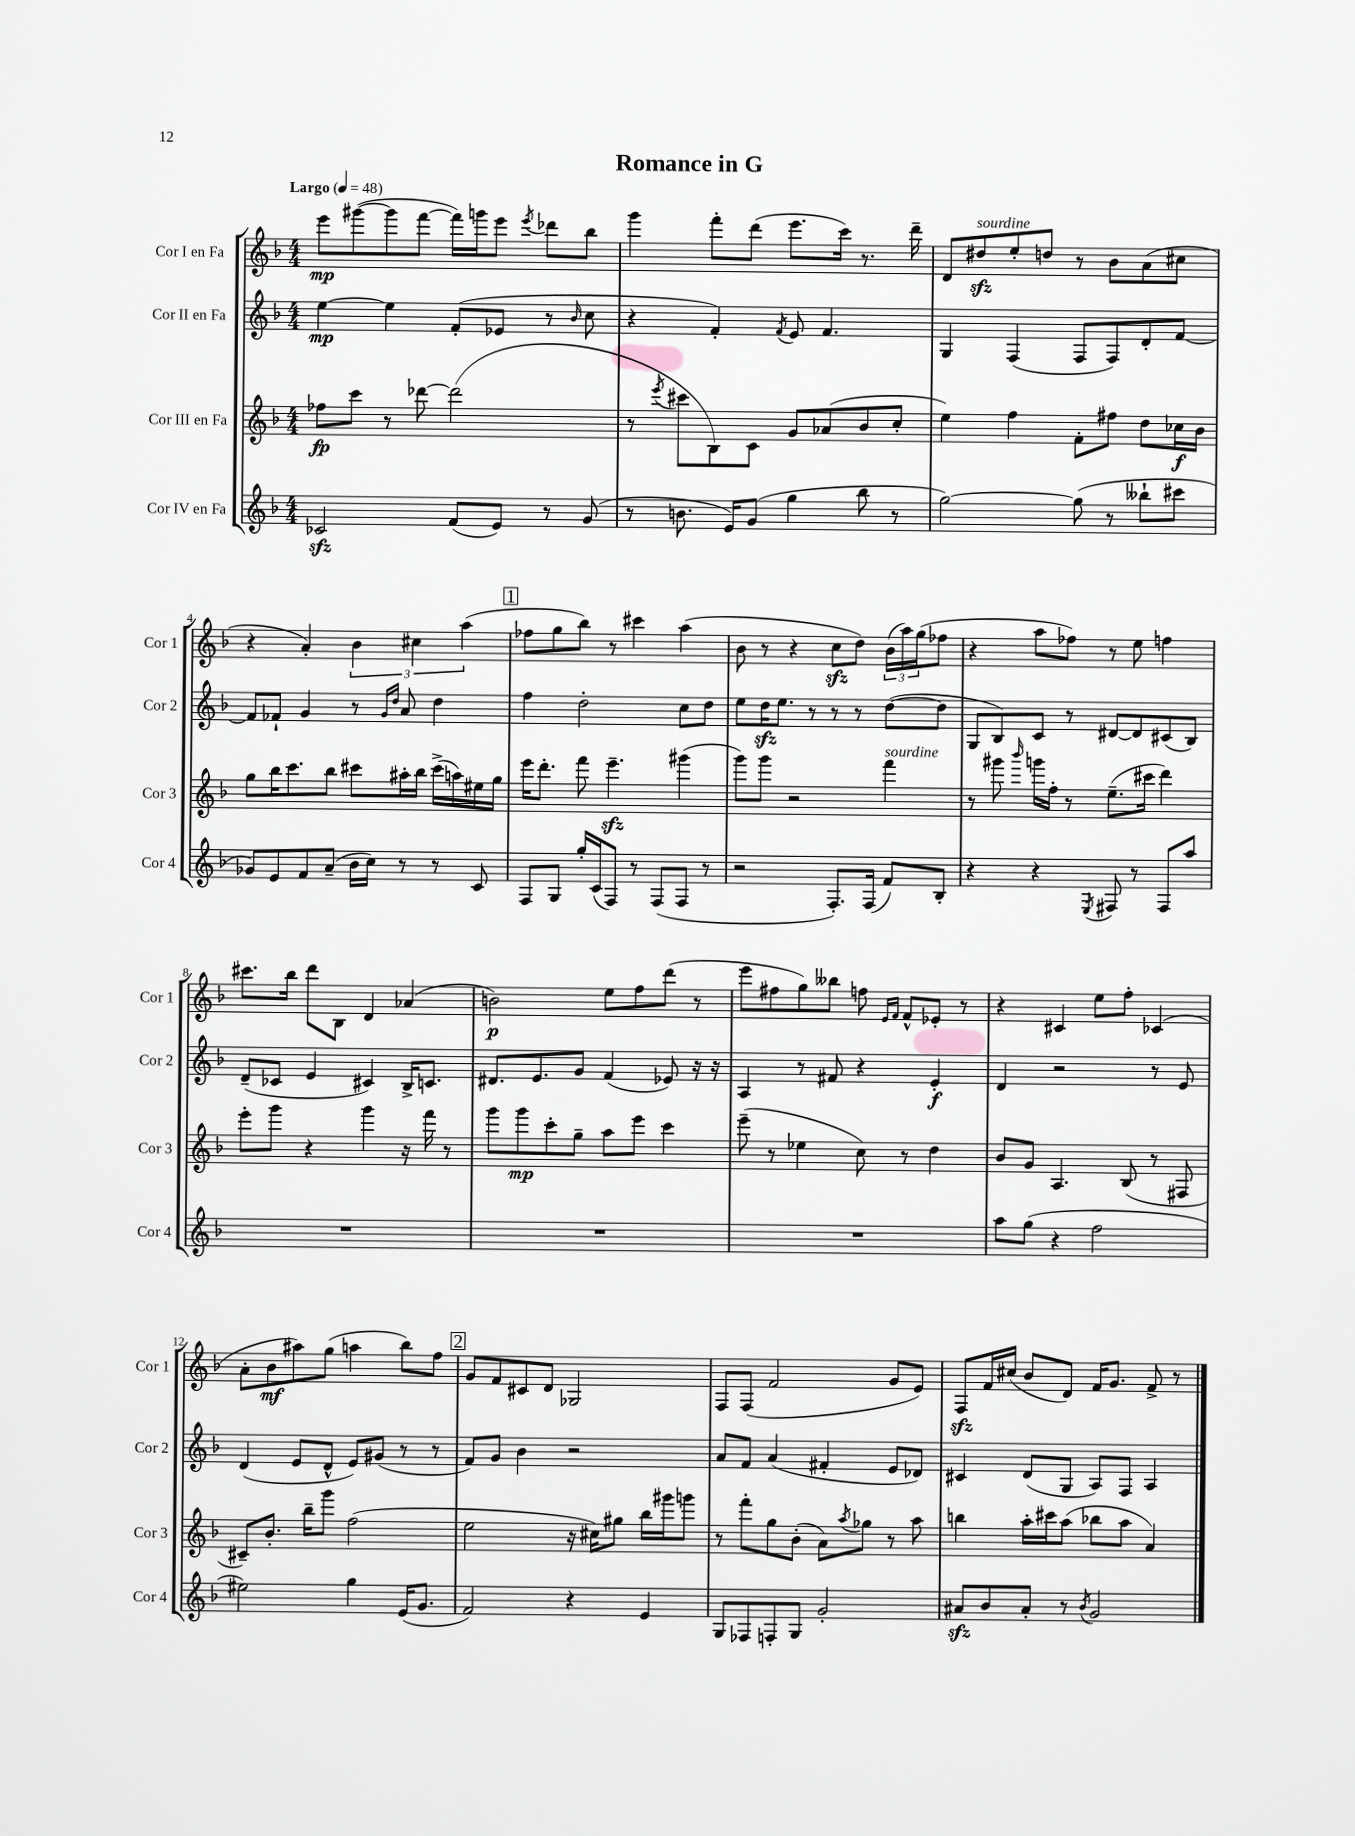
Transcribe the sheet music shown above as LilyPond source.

\header { title = "Romance in G" }
<<
\new StaffGroup <<
\new Staff = "s0" \with { instrumentName = "Cor I en Fa" shortInstrumentName = "Cor 1" } {
    \clef treble \key f \major \numericTimeSignature \time 4/4 \tempo "Largo" 4 = 48
    e'''8\mp gis'''8~( gis'''8 f'''8~ f'''16) g'''16 e'''8 \acciaccatura { e'''8 } des'''8 bes''8 |
    g'''4 f'''8-. d'''8( e'''8. c'''16) r8. d'''16-- |
    d'8 dis''8\sfz^\markup { \italic "sourdine" } e''8-. d''8 r8 bes'8 a'8( cis''8 |
    r4 a'4-.) \tuplet 3/2 { bes'4 cis''4 a''4( } |
    \mark \markup { \box "1" } fes''8 g''8 bes''8) r8 cis'''4 a''4( |
    bes'8 r8 r4 c''8\sfz d''8) \tuplet 3/2 { bes'16( a''16) g''16( } fes''8 |
    r4 a''8 fes''8) r8 e''8 f''4 |
    cis'''8. bes''16 d'''8 bes8 d'4 aes'4( |
    b'2\p) e''8 f''8 d'''8( r8 |
    e'''8 fis''8 g''8) beses''8 f''8 \grace { e'16 f'16 } f'8-^ ees'8-. r8 |
    r4 cis'4 e''8 f''8-. ces'4( |
    a'8-. bes'8\mf ais''8) g''8( a''4 bes''8) f''8 |
    \mark \markup { \box "2" } g'8 f'8 cis'8 d'8 ges2 |
    f8 f8( f'2 g'8 e'8) |
    f8\sfz f'16 cis''16( bes'8 d'8) f'16 g'8. f'8-> r8 \bar "|." |
}
\new Staff = "s1" \with { instrumentName = "Cor II en Fa" shortInstrumentName = "Cor 2" } {
    \clef treble \key f \major \numericTimeSignature \time 4/4
    e''4~\mp e''4 f'8-.( ees'8 r8 \grace { bes'16 } c''8 |
    r4 f'4-.) \acciaccatura { f'8 } e'8 f'4. |
    g4 f4( f8 f8) d'8-. f'8~ |
    f'8 fes'8-! g'4 r8 \grace { g'16 d''16 } a'8 d''4 |
    \mark \markup { \box "1" } f''4 d''2-. c''8 d''8 |
    e''8 d''16\sfz e''8. r8 r8 r8 d''8~( d''8 |
    g8 bes8) c'8 r8 dis'8~ dis'8 cis'8( bes8) |
    d'8--( ces'8 e'4 cis'4) bes16-> c'8. |
    dis'8. e'8. g'8 f'4( ees'8) r16 r16 |
    a4 r8 fis'8 r4 e'4-.\f |
    d'4 r2 r8 e'8 |
    d'4( e'8 d'8-^ e'8) gis'8( r8 r8 |
    \mark \markup { \box "2" } f'8) g'8 bes'4 r2 |
    a'8 f'8 a'4( fis'4-. e'8 des'8) |
    cis'4 d'8( g8 a8) f8 a4 \bar "|." |
}
\new Staff = "s2" \with { instrumentName = "Cor III en Fa" shortInstrumentName = "Cor 3" } {
    \clef treble \key f \major \numericTimeSignature \time 4/4
    fes''8\fp c'''8 r8 des'''8~ des'''2( |
    r8 \acciaccatura { e'''8 } cis'''8 bes8) c'8 g'8 aes'8( bes'8 c''8-. |
    e''4) f''4 f'8-. fis''8 d''8 ces''16\f bes'16 |
    g''8 bes''16 c'''8. bes''8 cis'''8 ais''16-. bes''16 cis'''16->( a''16) eis''16 g''16 |
    \mark \markup { \box "1" } e'''16 d'''8.-. f'''8 e'''4.--\sfz gis'''4( |
    g'''8) g'''8 r2 f'''4^\markup { \italic "sourdine" } |
    r8 gis'''8 \grace { bes'''16 } g'''16 f''16-. r8 e''8.--( cis'''16 d'''4) |
    e'''8-. g'''8 r4 g'''4 r16 f'''16 r8 |
    g'''8 g'''8\mp c'''8-. g''8-- a''8 e'''8 c'''4 |
    e'''8--( r8 ees''4 c''8) r8 d''4 |
    bes'8 g'8 a4. bes8( r8 fis8 |
    cis'8--) bes'8.-. bes''16-- g'''8 f''2( |
    \mark \markup { \box "2" } e''2 r16 cis''16) gis''8 bes''16 gis'''16 g'''8 |
    r8 f'''8-. g''8 bes'8-.( a'8) \acciaccatura { a''8 } ges''8 r8 a''8 |
    b''4 a''16-. cis'''16 a''8( bes''8 a''8 a'4) \bar "|." |
}
\new Staff = "s3" \with { instrumentName = "Cor IV en Fa" shortInstrumentName = "Cor 4" } {
    \clef treble \key f \major \numericTimeSignature \time 4/4
    ces'2\sfz f'8( e'8) r8 g'8( |
    r8 b'8. e'16) g'8( g''4 bes''8 r8 |
    g''2~) g''8( r8 beses''8-! cis'''8 |
    ges'8) e'8 f'8 a'8--( bes'16 c''16) r8 r8 c'8 |
    \mark \markup { \box "1" } f8 g8 g''16-. c'16( f8) r8 f8( f8 r8 |
    r2 f8.-.) f16( f'8) bes8-. |
    r4 r4 \acciaccatura { e8 } fis8 r8 fis8 a''8 |
    R1 |
    R1 |
    R1 |
    a''8 g''8( r4 f''2 |
    eis''2) g''4 e'16( g'8. |
    \mark \markup { \box "2" } f'2) r4 e'4 |
    g8 fes8 f8-. g8 g'2-. |
    ais'8\sfz bes'8 ais'8-. r8 \acciaccatura { bes'8 } g'2 \bar "|." |
}
>>
>>
